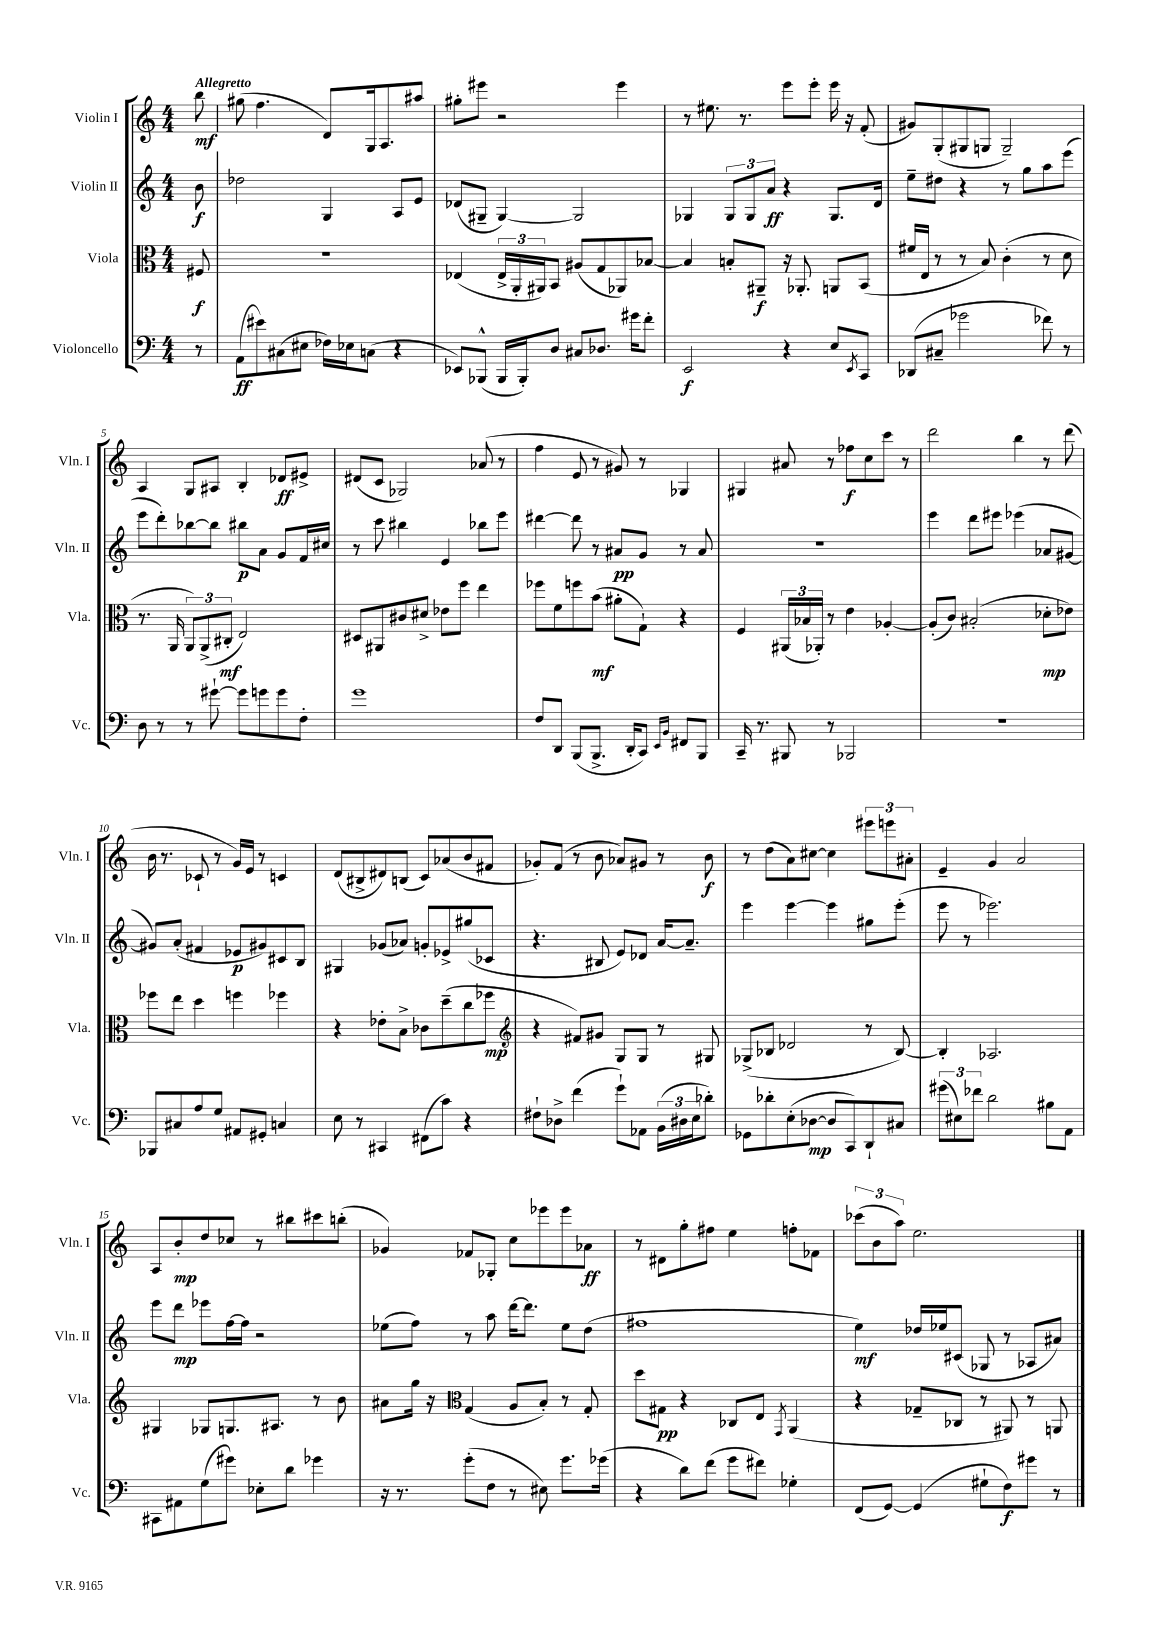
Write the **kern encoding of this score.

**kern	**kern	**kern	**kern
*staff4	*staff3	*staff2	*staff1
*clefF4	*clefC3	*clefG2	*clefG2
*k[]	*k[]	*k[]	*k[]
*M4/4	*M4/4	*M4/4	*M4/4
8r	8F#/	8b\	8bb\
=	=	=	=
(8AA\L	1r	2dd-\	(8gg#\
8e#\)	.	.	4.ff\
(8C#\	.	.	.
8E#\J	.	.	.
16F-\LL)	.	4G/	8d/L)
16E-\J	.	.	.
(8C\J	.	.	16G/k
.	.	.	8.A/
4r	.	8A/L	.
.	.	8e/J	8aa#/J
=	=	=	=
8EE-/L)	(4E-/	(8d-/L	8gg#'\L
(8BBB-^^/J	.	8G#~/J	8eee#\J
16BBB-/LL	24E-^/LL	[4G#/)	2r
.	24AA'/	.	.
16BBB-'/J)	.	.	.
.	24AA#/J)	.	.
8D/J	8BB/J	.	.
8C#/L	(8A#/L	2G#/]	.
8.D-/J	8G/	.	.
.	8AA-/)	.	4eee#\
16g#\LK	.	.	.
8f'\J	[8B-/J	.	.
=	=	=	=
2EE/	4B-/]	4G-/	8r
.	.	.	8.ee#\
.	8B'/L	12G-/L	.
.	.	.	8.r
.	.	12G-/	.
.	8AA#~/J	.	.
.	.	12a/J	.
4r	16r	4r	8eee\L
.	8.AA-'/	.	.
.	.	.	8eee'\J
8E/L	8AA/L	8.G-/L	16eee\
.	.	.	16r
8qEE/	.	.	.
8CC/J	(8BB/J	.	(8f'/
.	.	16d/Jk	.
=	=	=	=
(8DD-/L	16f#/LL	8ee~\L	8g#/L)
.	16E/JJ	.	.
8C#~/J	8r	8dd#\J	(8G'/
2g-\	8r	4r	8G#/
.	8B/)	.	8G/J
.	(4c'\	8r	2G~/)
.	.	8gg\L	.
8f-\)	8r	8aa\	.
8r	8d\	(8eee\J	.
=	=	=	=
8D\	8.r	8eee\L	4A/
8r	.	8ddd'\)	.
.	16AA/	.	.
8r	12AA/L)	[8bb-\	8G/L
.	(12AA^/	.	.
[8g#`\	.	8bb-\]J	8A#/J
.	12C#'/J	.	.
8g#\]L	2E/)	8bb#\L	4B'/
8g\	.	8a\J	.
8g\	.	8g/L	8d-/L
8F'\J	.	16f/L	8e#^/J
.	.	16cc#/JJ	.
=	=	=	=
1g	8D#/L	8r	(8d#/L
.	8AA#/	8ccc\	8c/J
.	8c#/	4bb#\	2G-/)
.	8d#^/J	.	.
.	8e-\L	4e/	.
.	8ff\J	.	.
.	4ee\	8bb-\L	(8a-/
.	.	8eee\J	8r
=	=	=	=
8F/L	8ff-\L	[4ddd#\	4ff\
8DD/J	8f\	.	.
(8BBB/L	8ff\	8ddd#\]	8e/
8.BBB^/J	(8b\J	8r	8r
.	8a#'\L	8a#/L	8g#/)
16DD'/LK	.	.	.
8CC/J)	8G`\J)	8g/J	8r
16qqEE/LL	.	.	.
16qqBB/JJ	.	.	.
8FF#/L	4r	8r	4G-/
8BBB/J	.	8a#/	.
=	=	=	=
16CC~/	4F/	1r	4G#/
8.r	.	.	.
8BBB#/	(24AA#/LL	.	8a#/
.	24B-/	.	.
.	24AA-'/JJ)	.	.
8r	8r	.	8r
2BBB-/	4e\	.	8ff-\L
.	.	.	8cc\
.	[4A-'/	.	8ccc\J
.	.	.	8r
=	=	=	=
1r	(8A-'/]L	4eee\	2ddd\
.	8c/J)	.	.
.	(2B#'/	8ddd\L	.
.	.	8eee#\J	.
.	.	(4eee-\	4bb\
.	8d-'\L	8a-/L	8r
.	8e-\J)	[8g#/J	(8ddd\
=	=	=	=
8BBB-/L	8ff-\L	8g#/]L)	16b\
.	.	.	8.r
8C#/	8ee\J	(8a'/J	.
8A/	4dd\	4f#/	8c-`/
8G/J	.	.	8r
8AA#/L	4ff\	8e-/L	16g/LL)
.	.	.	16e/JJ
8GG#'/J	.	8g#/)	8r
4C/	4ff-\	8c#/	4c/
.	.	8B/J	.
=	=	=	=
8E\	4r	4G#/	(8d/L
8r	.	.	8B#^/
4CC#/	8e-'\L	(8g-/L	8d#/)
.	8B^\J	8a-/J)	(8B/J
(8FF#\L	8c-\L	8g'/L	8c/L)
8c\J)	(8dd~\	8e-^/	(8a-/
4r	8cc\	(8gg#/	8b/
.	8ff-\J	8c-/J	8f#/J
=	=	=	=
*	*clefG2	*	*
8F#`\L	4r	4.r	8g-'/L)
8D-^\J	.	.	(8f/J
(4f\	8f#/L)	.	8r
.	8g#/J	8B#/	8b\
8g`\L)	8G/L	8e/L)	8a-/L)
8AA-\J	8G/J	8d-/J	8g#/J
(24BB\LL	8r	[16a/LK	8r
24D#\	.	.	.
.	.	8.a~/]J	.
24E\J	.	.	.
8d-'\J)	8G#/	.	8b\
=	=	=	=
8GG-\L	(8G-^/L	4eee\	8r
8d-'\	8B-/J	.	(8dd\L
(8E'\	2d-/	[4eee\	8a\)
[8D-\J	.	.	[8cc#\J
8D-/]L	.	4eee\]	4cc#\]
8CC/)	.	.	.
8DD`/	8r	8gg#\L	12eee#\L
.	.	.	12eee\
8C#/J	[8B-/)	(8eee'\J	.
.	.	.	12a#'\J
=	=	=	=
(12g#\L	4B-'/]	8eee\	4e~/
12E#\)	.	.	.
.	.	8r	.
12f-\J	.	.	.
2d\	2.A-/	2.eee-\)	4g/
.	.	.	2a/
8B#\L	.	.	.
8AA\J	.	.	.
=	=	=	=
8CC#\L	4G#/	8eee\L	8A/L
8AA#\	.	8ddd\J	8b'/
(8G\	8G-/L	8eee-\L	8dd/
8g#\J)	8.G/	[16ff\L	8cc-/J
.	.	16ff\]JJ	.
8E-'\L	.	2r	8r
.	8.A#/J	.	.
8d\J	.	.	8bb#\L
4g-\	8r	.	8ccc#\
.	8b\	.	(8bb'\J
=	=	=	=
16r	8a#\L	(8ee-\L	4g-/)
8.r	.	.	.
.	16gg\Jk	8ff\J)	.
.	16r	.	.
*	*clefC3	*	*
(8g'\L	(4G/	8r	8f-/L
8F\J	.	8aa\	8G-'/J
8r	8A/L	[16ddd\LK	8cc\L
.	.	8.ddd\]J	.
8E#\)	8B'/J)	.	8eee-\
8.g\L	8r	8ee-\L	8eee-\
.	8G'/	(8dd\J	8a-\J
(16g-\Jk	.	.	.
=	=	=	=
4r	8dd\L	1ff#	8r
.	8G#\J	.	8d#\L
8d\L)	4r	.	8gg'\
(8f\J	.	.	8ff#\J
8g\L	8C-/L	.	4ee\
8f#\J)	8E/J	.	.
.	8qGG/	.	.
4G-'\	(4AA/	.	8ff'\L
.	.	.	8f-\J
=	=	=	=
(8FF/L	4r	4ee\)	(12ccc-\L
.	.	.	12b\
[8GG/J)	.	.	.
.	.	.	12aa\J)
(4GG/]	8G-~/L	16dd-/LL	2.ee\
.	.	16ee-/J	.
.	8C-/J	(8c#/J	.
8G#`\L	8r	8G-/	.
8F\)	8AA#/)	8r	.
8g#\J	8r	8A-/L	.
8r	8AA/	8a#/J)	.
==	==	==	==
*-	*-	*-	*-
